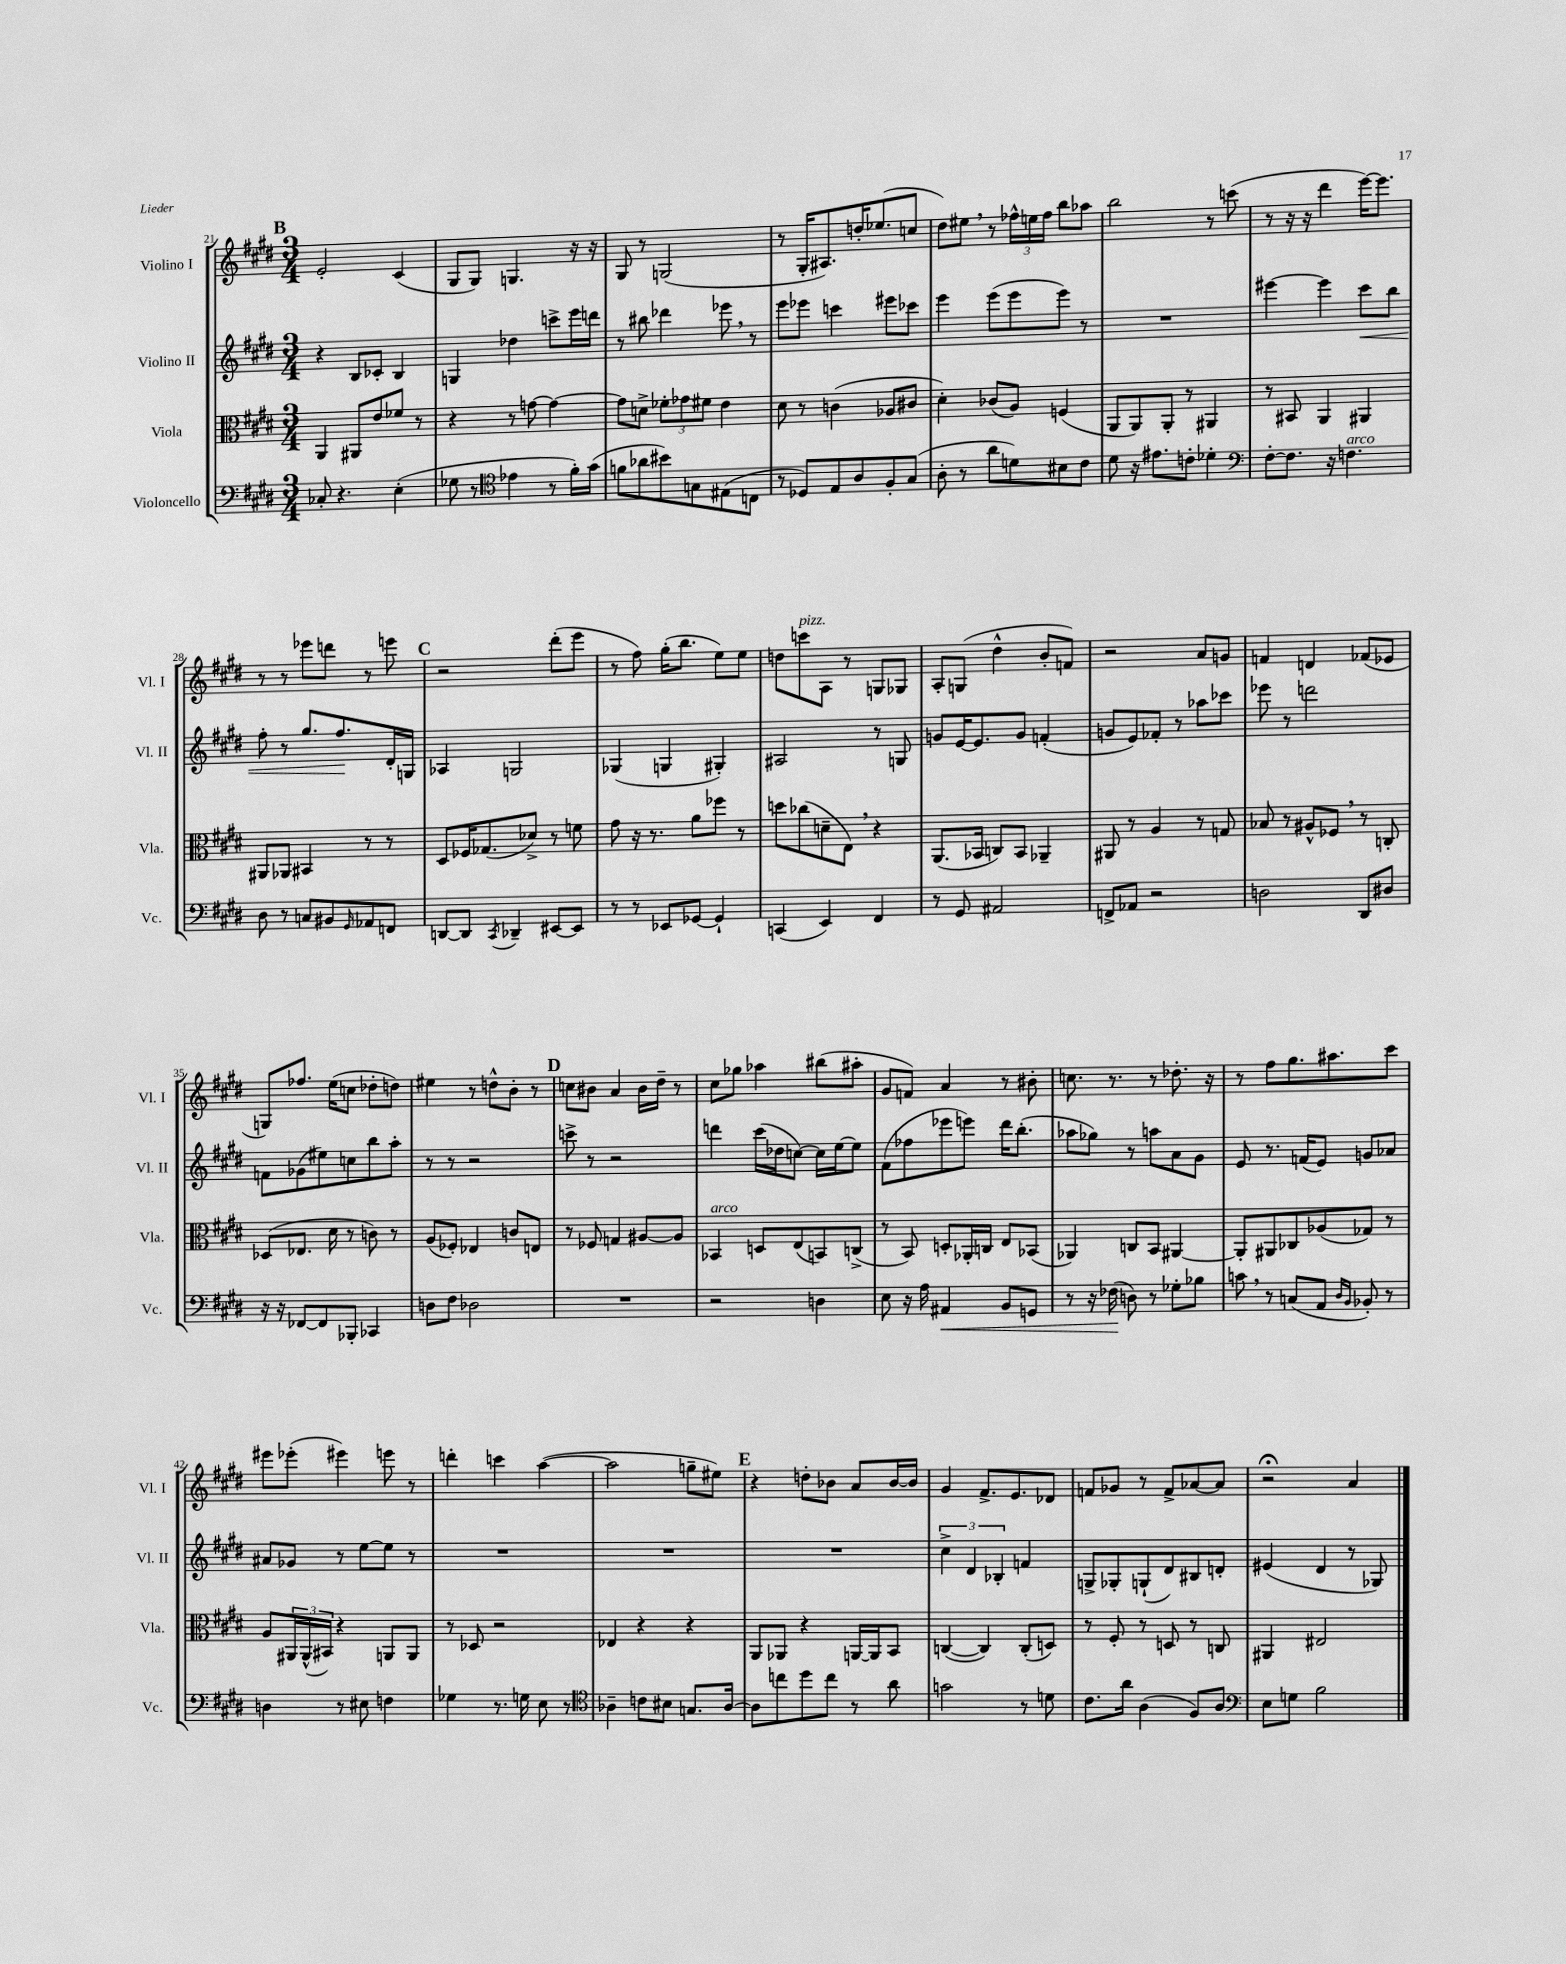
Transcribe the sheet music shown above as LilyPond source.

<<
\new StaffGroup <<
\new Staff = "s0" \with { instrumentName = "Violino I" shortInstrumentName = "Vl. I" } {
    \clef treble \key e \major \numericTimeSignature \time 3/4
    \mark \markup { \bold "B" } e'2-. cis'4( |
    gis8 gis8) g4. r16 r16 |
    gis8 r8 g2( |
    r8 gis16-. ais8.) d''16-. ees''8.( c''8 |
    dis''8) eis''8 \breathe r8 \tuplet 3/2 { fes''16-^ e''16 fes''16 } b''8 aes''8 |
    b''2 r8 c'''8( |
    r8 r16 r16 dis'''4 e'''16~) e'''8. |
    r8 r8 ees'''8 d'''8 r8 e'''8 |
    \mark \markup { \bold "C" } r2 dis'''8-.( e'''8 |
    r8 fis''8) gis''16-.( b''8. e''8) e''8 |
    d''8 c'''8^\markup { \italic "pizz." } a8 r8 g8 ges8 |
    a8-. g8( dis''4-^ b'8-. f'8) |
    r2 a'8 g'8 |
    f'4 d'4 fes'8( ees'8 |
    g8) fes''8. e''16( c''8 des''8-. d''8) |
    eis''4 r8 d''8-^ b'8-. r8 |
    \mark \markup { \bold "D" } c''8 bis'8 a'4 bis'16 dis''16-- r8 |
    cis''8 ges''8 aes''4 bis''8( ais''8-. |
    gis'8 f'8) a'4 r8 bis'8-. |
    c''8. r8. r8 des''8.-. r16 |
    r8 fis''8 gis''8. ais''8. cis'''8 |
    eis'''8 ees'''8-.( eis'''4) e'''8 r8 |
    d'''4-. c'''4 a''4~( |
    a''2 g''8-- eis''8) |
    \mark \markup { \bold "E" } r4 d''8-. bes'8 a'8 bes'16~ bes'16 |
    gis'4 fis'8.-> e'8. des'8 |
    f'8 ges'8 r8 f'8-> aes'8~ aes'8 |
    r2\fermata a'4 \bar "|." |
}
\new Staff = "s1" \with { instrumentName = "Violino II" shortInstrumentName = "Vl. II" } {
    \clef treble \key e \major \numericTimeSignature \time 3/4
    \mark \markup { \bold "B" } r4 b8 ces'8-. b4 |
    g4 des''4 c'''8-> e'''16 d'''16 |
    r8 bis''8 des'''4 ees'''8 \breathe r8 |
    e'''8 ees'''8 c'''4 eis'''8 ces'''8 |
    e'''4 e'''8( e'''8 e'''8) r8 |
    R2. |
    eis'''4~ eis'''4 cis'''8\< b''8 |
    fis''8-. r8 gis''8. fis''8.\! dis'16-. g16 |
    \mark \markup { \bold "C" } aes4 g2 |
    ges4( g4 gis4-.) |
    ais2 r8 g8 |
    g'8 e'16~ e'8. g'8 f'4-.( |
    g'8 e'8) fes'8-. r8 aes''8 ces'''8 |
    ees'''8 r8 d'''2 |
    f'8 ges'8( eis''8) c''8 b''8 a''8-. |
    r8 r8 r2 |
    \mark \markup { \bold "D" } c'''8-> r8 r2 |
    d'''4 cis'''16( des''16 c''8~) c''16 e''16~ e''8 |
    fis'8( fes''8 ees'''8 e'''8) dis'''16 b''8.-.( |
    aes''8 ges''8) r8 a''8 a'8 gis'8 |
    e'8 r8. f'16( e'8) g'8 aes'8 |
    ais'8 ges'8 r8 e''8~ e''8 r8 |
    R2. |
    R2. |
    \mark \markup { \bold "E" } R2. |
    \tuplet 3/2 { cis''4-> dis'4 bes4-. } f'4 |
    g8-> ges8-. g8-!( dis'8) bis8 d'8-. |
    eis'4( dis'4 r8 ges8) \bar "|." |
}
\new Staff = "s2" \with { instrumentName = "Viola" shortInstrumentName = "Vla." } {
    \clef alto \key e \major \numericTimeSignature \time 3/4
    \mark \markup { \bold "B" } a,4 ais,8 e'8 fes'8 r8 |
    r4 r8 g'8~ g'4~ |
    g'8 d'8-> \tuplet 3/2 { fes'8-. ges'8 fis'8 } e'4 |
    dis'8 r8 c'4( aes8 cis'8 |
    dis'4-.) ces'8( a8) f4( |
    a,8 a,8) a,8-. r8 ais,4 |
    r8 bis,8 a,4 ais,4 |
    ais,8 aes,8 bis,4 r8 r8 |
    \mark \markup { \bold "C" } dis8 fes16 ges8.( des'8->) r8 f'8 |
    gis'8 r16 r8. a'8 fes''8 r8 |
    d''8 ces''8( d'8-- e8) \breathe r4 |
    a,8.( bes,16 c8) bes,8 aes,4-- |
    ais,8 r8 a4 r8 g8 |
    bes8 r8 ais8-^ fes8 \breathe r8 c8-. |
    des8( ees8. dis'16 r8 c'8) r8 |
    a8( fes8-.) ees4 c'8 e8 |
    \mark \markup { \bold "D" } r8 fes8 g4 ais8~ ais8 |
    bes,4^\markup { \italic "arco" } d8 e8( b,8) c8->( |
    r8 b,8) d8-. aes,16-. c16 e8 bes,8( |
    aes,4) c8 b,8 ais,4~ |
    ais,8-. ais,8 ces8 aes8( ges8) r8 |
    a8 \tuplet 3/2 { ais,16 ais,16-^( bis,16) } r4 a,8 a,8 |
    r8 des8 r2 |
    ees4 r4 r4 |
    \mark \markup { \bold "E" } a,8 aes,8 r4 a,16~ a,16 b,8 |
    c4~( c4) c8-.( d8) |
    r8 fis8-. r8 d8 r8 c8 |
    ais,4 eis2 \bar "|." |
}
\new Staff = "s3" \with { instrumentName = "Violoncello" shortInstrumentName = "Vc." } {
    \clef bass \key e \major \numericTimeSignature \time 3/4
    \mark \markup { \bold "B" } ces8-. r4. e4-.( |
    ges8 r8 \clef tenor ees'4 r8 fis'16-.) gis'16( |
    f'8 aes'8 bis'8) g8 eis8( c8 |
    r8 des8) e8 a8 fis8-. gis8( |
    a8-. r8 a'8 d'8) bis8 cis'8 |
    dis'8 r16 eis'8. c'8-. des'4-. |
    \clef bass fis8~-. fis8. r16 f4.^\markup { \italic "arco" } |
    dis8 r8 c8 bis,8 \grace { gis,16 } aes,8 f,8 |
    \mark \markup { \bold "C" } d,8~ d,8 \acciaccatura { cis,8 } des,4-- eis,8~ eis,8 |
    r8 r8 ees,8 ges,8~ ges,4-! |
    c,4( e,4) fis,4 |
    r8 gis,8 ais,2 |
    f,8-> aes,8 r2 |
    d2 dis,8 dis8 |
    r16 r16 fes,8~ fes,8 bes,,8-. ces,4 |
    d8 fis8 des2 |
    \mark \markup { \bold "D" } R2. |
    r2 d4 |
    e8 r16 a16 ais,4\< b,8 g,8 |
    r8 r16 fes16\!( d8) r8 ges8-. bes8 |
    c'8 \breathe r8 c8( a,8 \grace { dis16 b,16 } bes,8-.) r8 |
    d4 r8 eis8 f4 |
    ges4 r8. g16 e8 r8 |
    \clef tenor aes4-- c'8 bis8 g8. aes16~ |
    \mark \markup { \bold "E" } aes8 c''8 dis''8 c''8 r8 a'8 |
    g'2 r8 d'8 |
    cis'8. a'16 a4( fis8) a8 |
    \clef bass e8 g8 b2 \bar "|." |
}
>>
>>
\layout { \context { \Score currentBarNumber = #21 } }
